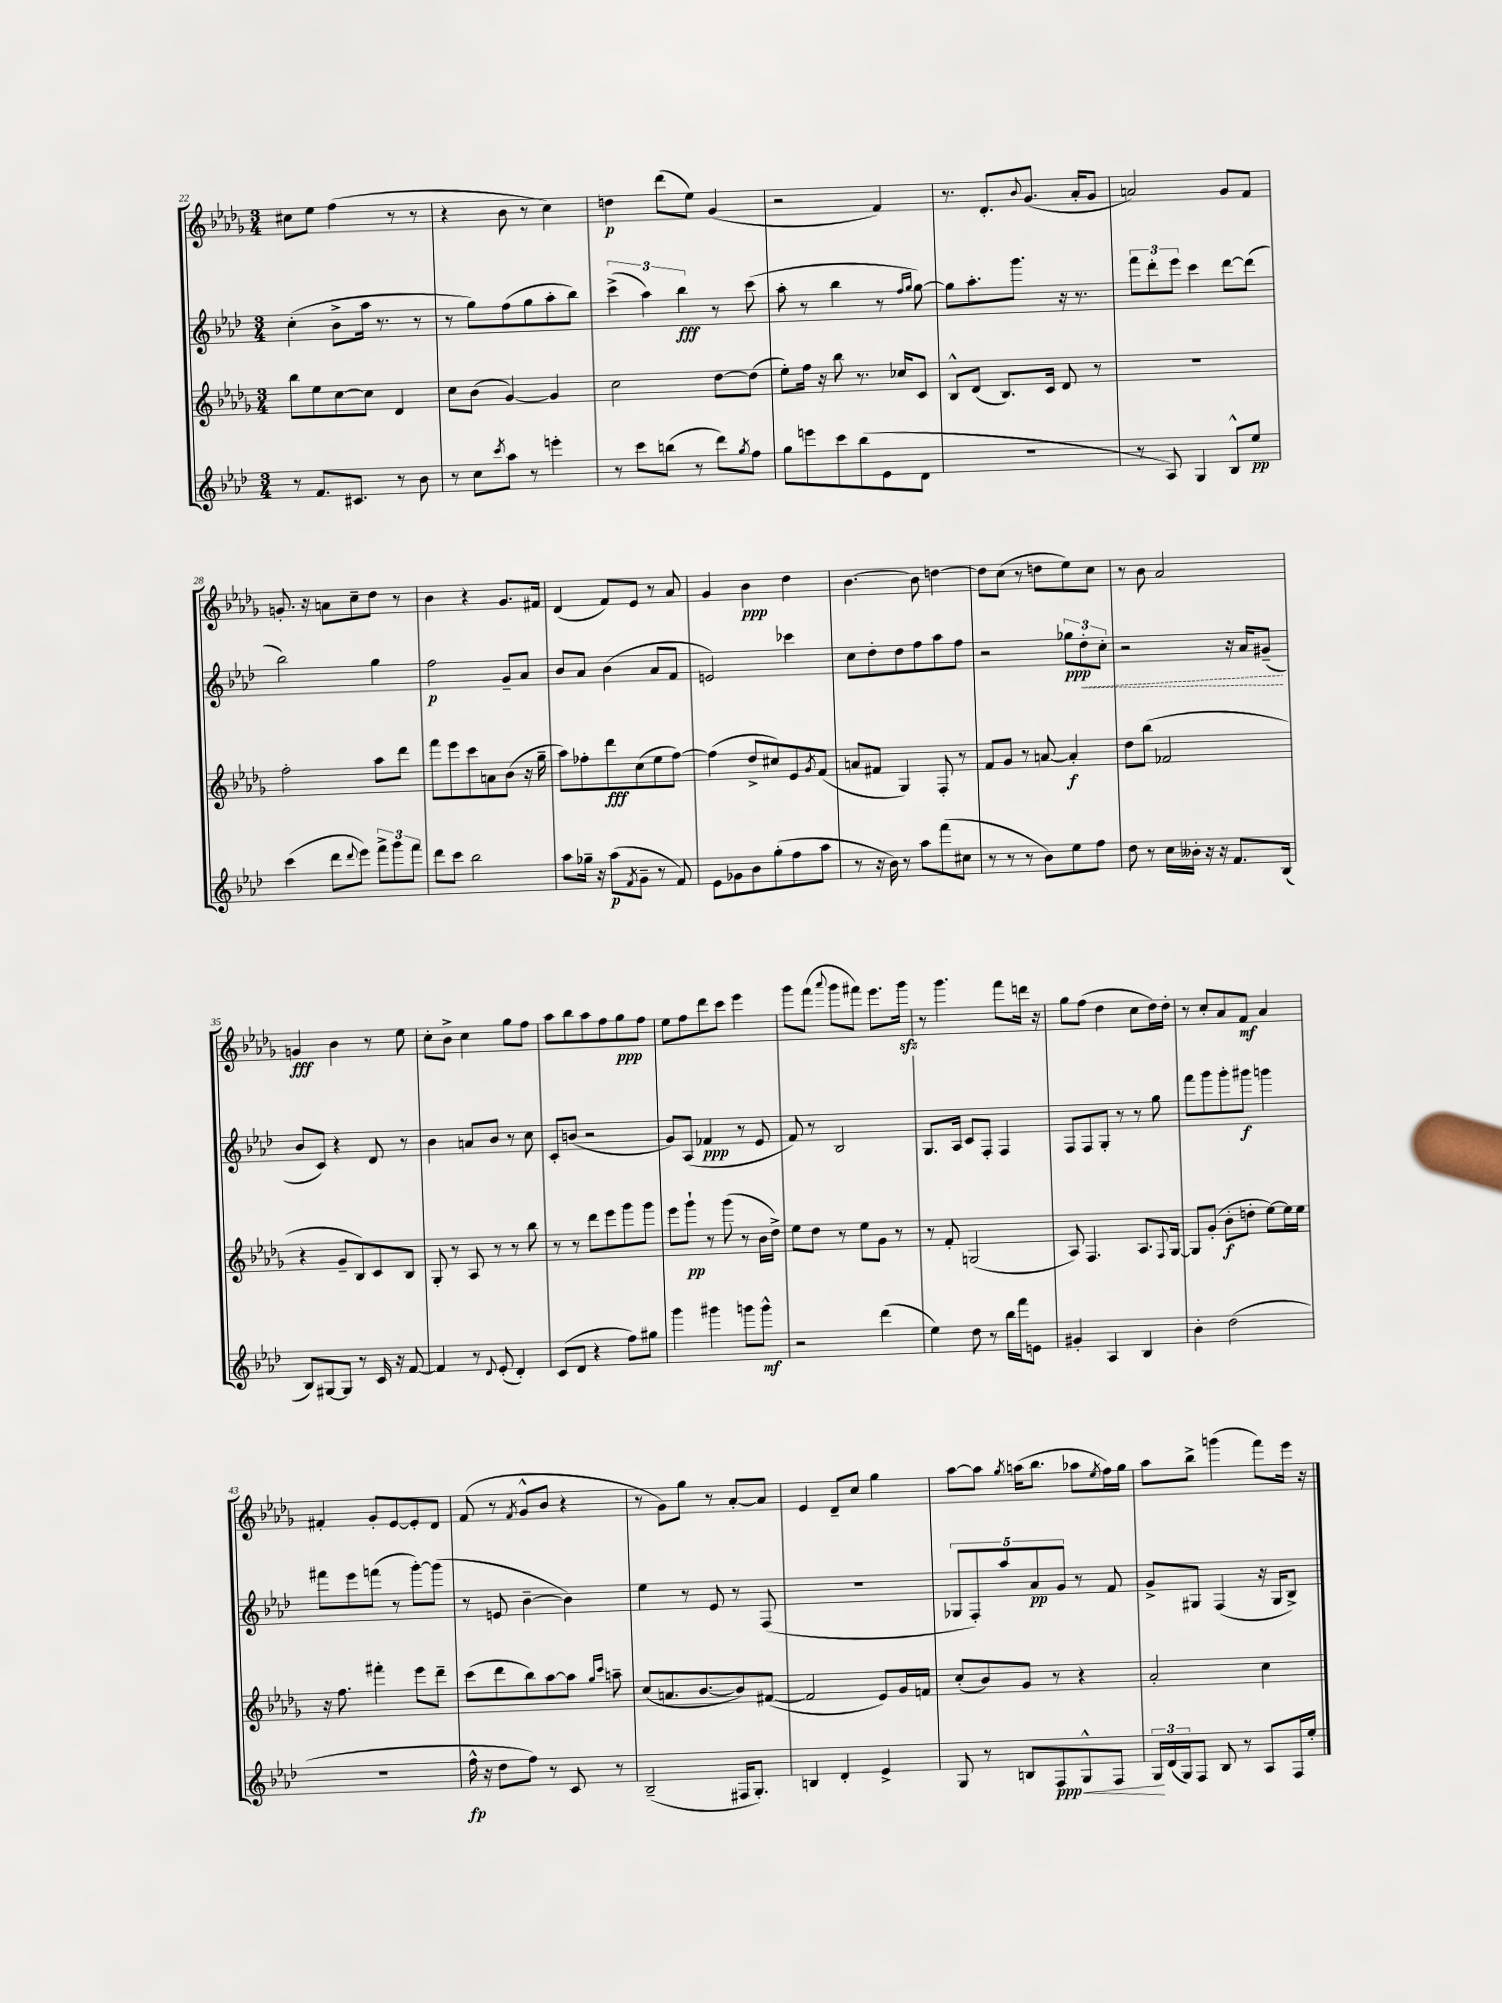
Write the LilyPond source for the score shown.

<<
\new StaffGroup <<
\new Staff = "s0" {
    \clef treble \key des \major \numericTimeSignature \time 3/4
    cis''8 ees''8 f''4( r8 r8 |
    r4 bes'8 r8 c''4) |
    d''4\p des'''8( ees''8) ges'4( |
    r2 f'4) |
    r8. des'8.-. \appoggiatura { bes'8 } ges'8.( aes'16-. ges'8 |
    a'2) ges'8 f'8 |
    g'8.-. r16 a'8 c''8-- des''8 r8 |
    bes'4 r4 ges'8. fis'16 |
    des'4( f'8) ees'8 r8 aes'8 |
    ges'4 bes'4\ppp des''4 |
    bes'4.~ bes'8 d''4~ |
    d''8 c''8( r8 d''8 ees''8) c''8 |
    r8 bes'8 aes'2 |
    g'4\fff bes'4 r8 ees''8 |
    c''8-. bes'8-> c''4 ges''8 f''8 |
    aes''8 bes''8 aes''8 f''8 ges''8\ppp f''8 |
    ees''8 f''8 des'''8 c'''8 ees'''4 |
    ges'''8 f'''8( \appoggiatura { aes'''8 } ges'''8 fis'''8) ees'''8. ges'''16\sfz |
    r8 ges'''4. f'''8 d'''16 r16 |
    ges''8 f''8( des''4 c''8 des''16) des''16-. |
    r8 c''8-. aes'8 f'8\mf aes'4 |
    fis'4-. ges'8-. ees'8~ ees'8-. des'8 |
    f'8( r8 \acciaccatura { f'8 } ges'8-^ bes'8 r4 |
    r8 ges'8) ges''8 r8 aes'8~-. aes'8 |
    ees'4 des'8-- c''8 ges''4 |
    aes''8~ aes''8 \acciaccatura { ges''8 } a''16( bes''8. aes''8 \acciaccatura { ees''8 } f''16) ges''16 |
    aes''8 bes''8-> g'''4( f'''8) ees'''16 r16 \bar "|." |
}
\new Staff = "s1" {
    \clef treble \key aes \major \numericTimeSignature \time 3/4
    c''4-.( bes'8-> aes''16 r8. r8 |
    r8 g''8) f''8( g''8 aes''8-. bes''8) |
    \tuplet 3/2 { c'''4->( aes''4) bes''4\fff } r8 c'''8( |
    aes''8-. r8 bes''4 r8 \grace { f''16 g''16 } g''8~) |
    g''8 aes''8.-. g'''8. r16 r8. |
    \tuplet 3/2 { f'''8 des'''8-. ees'''8 } c'''4 des'''8~ des'''8( |
    bes''2) g''4 |
    f''2\p g'8-- aes'8 |
    bes'8 aes'8 bes'4( aes'8 f'8 |
    e'2) ces'''4 |
    c''8 des''8-. des''8 f''8 aes''8 f''8 |
    r2 \tuplet 3/2 { ges''8\ppp \once \override Hairpin.style = #'dashed-line des''8-.\< c''8-. } |
    r2 r16 aes'16 gis'8--\!( |
    bes'8 c'8) r4 des'8 r8 |
    bes'4 a'8 bes'8 r8 c''8 |
    c'8-. b'8( r2 |
    g'8) aes8( fes'4\ppp r8 ees'8 |
    f'8) r8 bes2 |
    g8. aes16 c'8 f8-. f4 |
    f8 f8 g8-. r8 r8 g''8 |
    f'''8 g'''8 g'''8-. gis'''8\f g'''4 |
    fis'''8 ees'''8 f'''8( r8 g'''8~-.) g'''8( |
    r8 e'8 bes'4~-- bes'4) |
    ees''4 r8 ees'8 r8 f8( |
    R2. |
    \tuplet 5/4 { ges8 f8-.) aes''8 aes'8\pp g'8 } r8 f'8 |
    g'8-> gis8 f4( r16 gis16 bes8->) \bar "|." |
}
\new Staff = "s2" {
    \clef treble \key des \major \numericTimeSignature \time 3/4
    bes''8 ees''8 c''8~ c''8 des'4 |
    c''8 bes'8( ges'4~) ges'4 |
    c''2 des''8~ des''8( |
    ees''8-.) f''16 r16 bes''8 r8. ces''16 c'8 |
    bes8-^ des'8( bes8.) c'16 des'8 r8 |
    R2. |
    f''2-. aes''8 des'''8 |
    f'''8 ees'''8 c'''8 a'8 bes'8( r16 ges''16-- |
    aes''8) fes''8-. des'''8\fff c''8( ees''8 fes''8~) |
    fes''4( des''8-> cis''8) ees'8 \acciaccatura { ges'8 } f'8( |
    a'8 fis'8 ges4) f8-. r8 |
    f'8 ges'8 r8 a'8~ a'4-.\f |
    des''8 bes''8( fes'2 |
    r4 ges'8-- bes8) c'8 bes8 |
    ges8-. r8 aes8 r8 r8 bes''8 |
    r8 r8 des'''8 ees'''8 ges'''8 ges'''8 |
    ees'''8 ges'''8-!\pp r8 ges'''8( r8 bes'16 des''16->) |
    ees''8 des''8 r8 ees''8 ges'8 r8 |
    r8 f'8-. g2( |
    aes8) f4. aes8. \appoggiatura { f8 } ges16~ |
    ges8 ges'8-.( bes'8-.\f d''8-. ees''8~) ees''16 ees''16 |
    r16 f''8. fis'''4-. ees'''8 des'''8-- |
    c'''8( des'''8 bes''8) aes''8~ aes''8 \grace { ges''16 c'''16 } a''8-- |
    c''8( a'8. bes'8.~ bes'8) fis'8~( |
    fis'2 ees'8) ges'16 f'16 |
    c''8-.( bes'8) ges'8 r8 r4 |
    aes'2-. c''4 \bar "|." |
}
\new Staff = "s3" {
    \clef treble \key aes \major \numericTimeSignature \time 3/4
    r8 f'8. cis'8. r8 bes'8 |
    r8 c''8 \acciaccatura { c'''8 } aes''8 r8 e'''4-. |
    r8 c'''8 b''8( r8 des'''8) \acciaccatura { g''8 } f''8 |
    g''8 e'''8 c'''8 bes''8( ees'8 des'8 |
    R2. |
    r8 aes8) g4 bes8-^ ees''8\pp |
    c'''4( des'''8 \appoggiatura { des'''8 } ees'''8) \tuplet 3/2 { f'''8-> g'''8 f'''8 } |
    des'''8 c'''8 bes''2 |
    aes''8 ges''16-- r16 aes''8\p( \acciaccatura { f'8 } g'8-- r8 f'8) |
    ees'8 ges'8 bes'8 g''8-.( f''8 aes''8 |
    r8 r16 bes'16) r8 aes''8 f'''8( cis''8 |
    r8 r8 r8 bes'8) ees''8 f''8 |
    des''8 r8 c''16 beses'16-. r16 r16 f'8. bes16( |
    bes8) gis8~ gis8 r8 c'16 r16 f'8~ |
    f'4 r8 \appoggiatura { des'8 } ees'8-.( des'4-.) |
    c'8( des'8 r4 f''8) gis''8 |
    g'''4 gis'''4 g'''8 g'''8-^\mf |
    r2 des'''4( |
    ees''4) des''8 r8 bes''16 f'''16 e'8 |
    gis'4-. aes4 bes4 |
    bes'4-. des''2( |
    R2. |
    f''16-^\fp r16 des''8 f''8) r8 c'8 r8 |
    bes2--( fis16 g8.-.) |
    b4 des'4-. ees'4-> |
    g8 r8 b8 f8\ppp g8-^\< f8 |
    \tuplet 3/2 { g16\! des'16( g16) } f8 bes8 r8 aes8 f16 ees''16-. \bar "|." |
}
>>
>>
\layout { \context { \Score currentBarNumber = #22 } }
